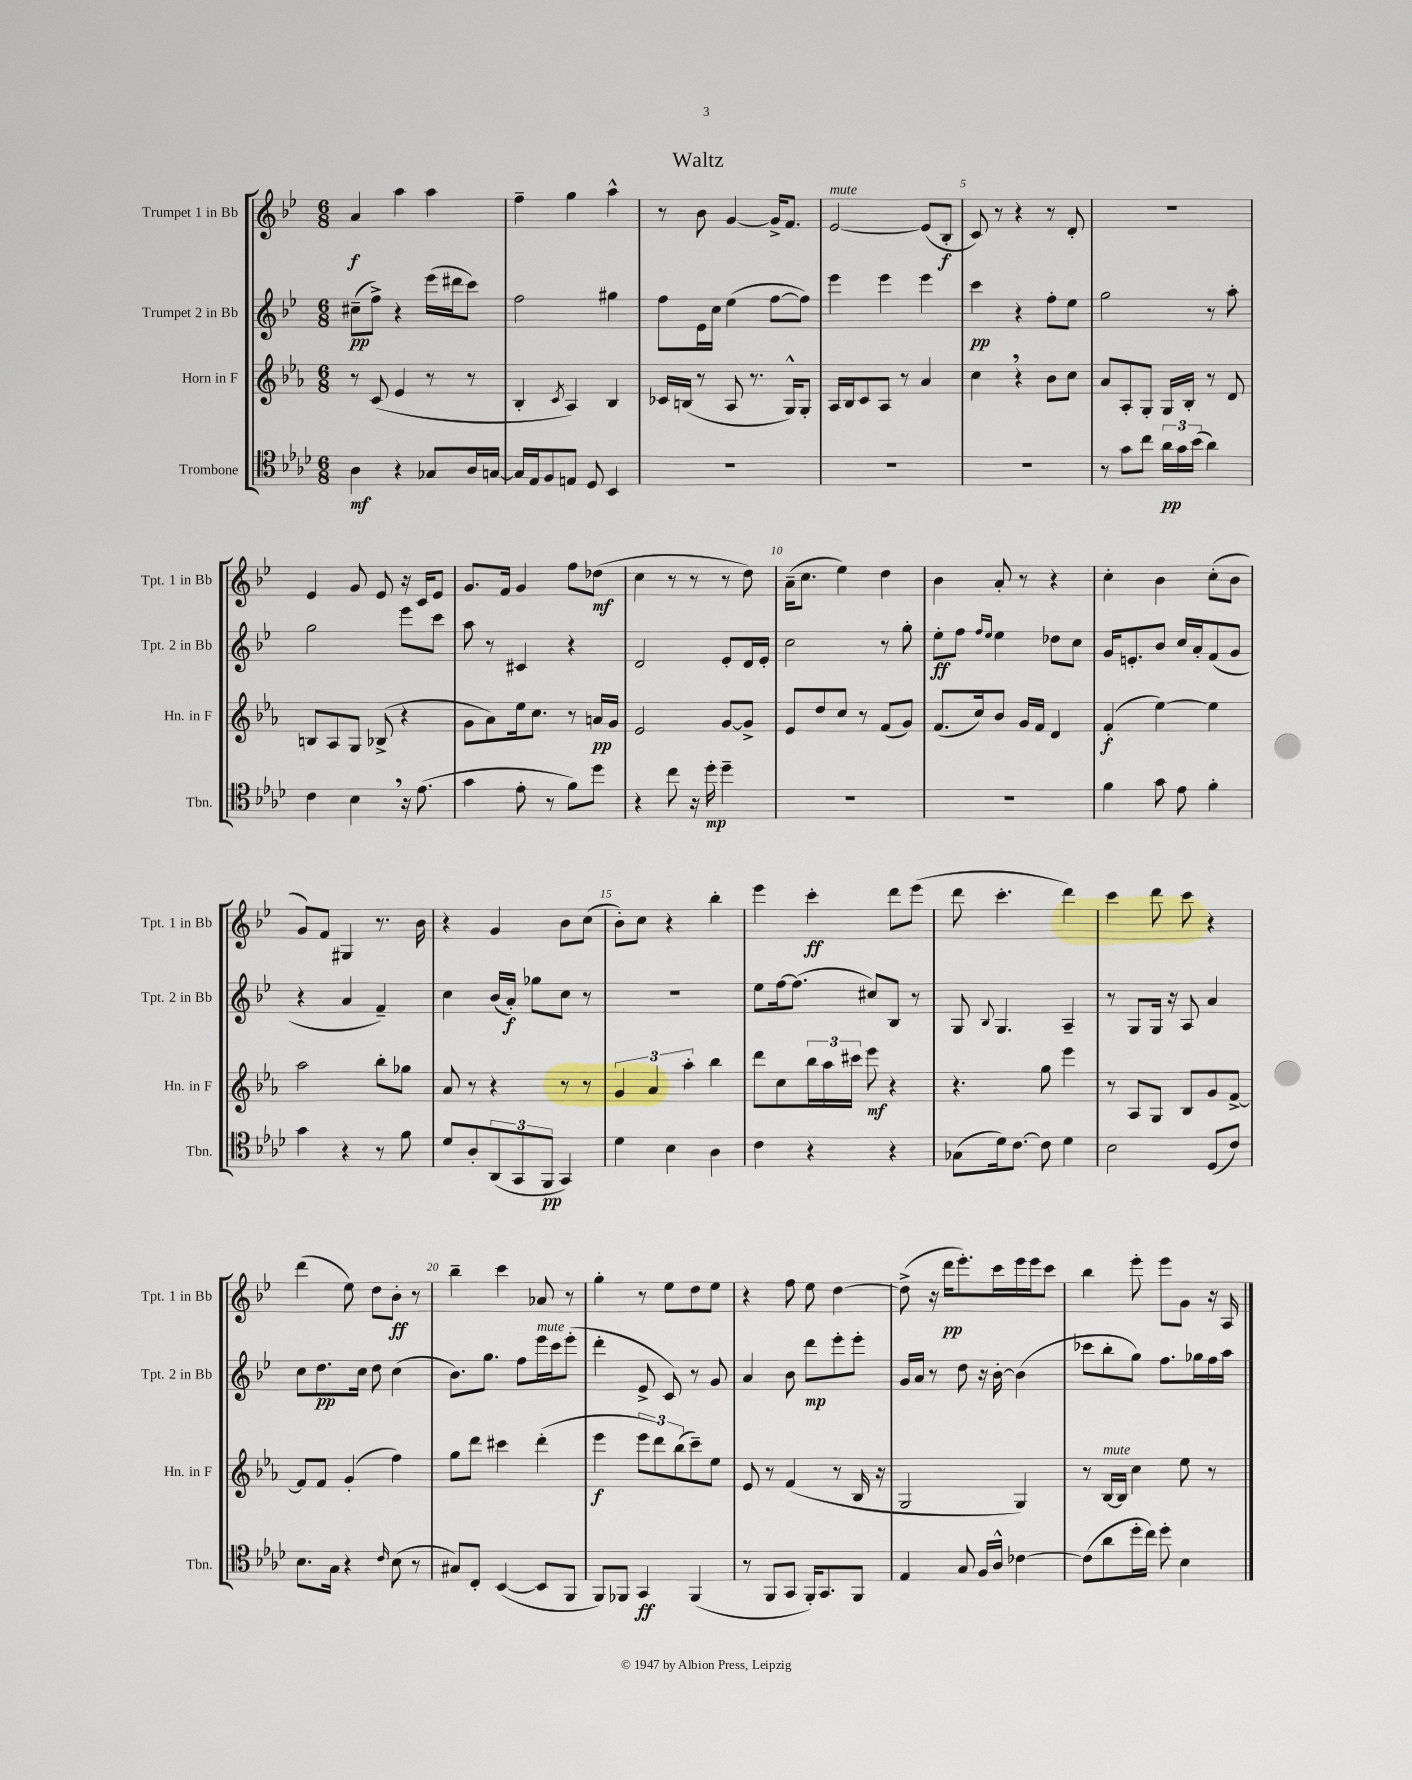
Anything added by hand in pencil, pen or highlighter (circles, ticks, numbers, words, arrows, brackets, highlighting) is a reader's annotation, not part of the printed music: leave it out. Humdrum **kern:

**kern	**dynam	**kern	**dynam	**kern	**dynam	**kern	**dynam
*part4	*part4	*part3	*part3	*part2	*part2	*part1	*part1
*staff4	*staff4	*staff3	*staff3	*staff2	*staff2	*staff1	*staff1
*I"Trombone	*	*I"Horn in F	*	*I"Trumpet 2 in Bb	*	*I"Trumpet 1 in Bb	*
*I'Tbn.	*	*I'Hn. in F	*	*I'Tpt. 2 in Bb	*	*I'Tpt. 1 in Bb	*
*clefC4	*	*clefG2	*	*clefG2	*	*clefG2	*
*k[b-e-a-d-]	*	*k[b-e-a-]	*	*k[b-e-]	*	*k[b-e-]	*
*M6/8	*	*M6/8	*	*M6/8	*	*M6/8	*
=1	=1	=1	=1	=1	=1	=1	=1
4A-\	mf	8r	.	(8cc#X~\L	pp	4a/	f
.	.	(8c/	.	8ff^\J)	.	.	.
4r	.	4e-/	.	4r	.	4aa\	.
8G-X/L	.	8r	.	(16eee-\LL	.	4aa\	.
.	.	.	.	16ddd#X\J	.	.	.
16A-/L	.	8r	.	8ccc\J)	.	.	.
[16Gn/JJ	.	.	.	.	.	.	.
=2	=2	=2	=2	=2	=2	=2	=2
16G/LL]	.	4B-'/	.	2ff\	.	4ff~\	.
16E-/J	.	.	.	.	.	.	.
8F/	.	.	.	.	.	.	.
.	.	8qc/	.	.	.	.	.
8En/J	.	4A-/)	.	.	.	4gg\	.
8D-/	.	.	.	.	.	.	.
4BB-/	.	4B-/	.	4gg#X\	.	4aa^^\	.
=3	=3	=3	=3	=3	=3	=3	=3
2.r	.	16c-X/LL	.	8ff\L	.	8r	.
.	.	(16Bn/JJ	.	.	.	.	.
.	.	8r	.	16e-\L	.	8b-\	.
.	.	.	.	16cc\JJ	.	.	.
.	.	8A-/	.	(4ee-\	.	[4g/	.
.	.	8.r	.	.	.	.	.
.	.	.	.	[8ff\L	.	16g^/KL]	.
.	.	16G^^/KL)	.	.	.	8.f/J	.
.	.	8G'/J	.	8ff\J])	.	.	.
=4	=4	=4	=4	=4	=4	=4	=4
!	!	!	!	!	!	!LO:TX:a:i:t=mute	!
2.r	.	16A-/LL	.	4eee-\	.	[2e-/	.
.	.	16B-/J	.	.	.	.	.
.	.	8c/	.	.	.	.	.
.	.	8A-/J	.	4eee-\	.	.	.
.	.	8r	.	.	.	.	.
.	.	4a-/	.	4eee-\	.	(8e-/L]	.
.	.	.	.	.	.	8B-'/J	f
=5	=5	=5	=5	=5	=5	=5	=5
2.r	.	4cc,\	.	4ccc\	pp	8c/)	.
.	.	.	.	.	.	8r	.
.	.	4r	.	4r	.	4r	.
.	.	8b-\L	.	8ff'\L	.	8r	.
.	.	8cc\J	.	8ee-\J	.	8d'/	.
=6	=6	=6	=6	=6	=6	=6	=6
8r	.	8a-/L	.	2gg\	.	2.r	.
8g\L	.	8A-'/	.	.	.	.	.
8cc\J	.	8G'/J	.	.	.	.	.
24a-\LL	pp	16G/LL	.	.	.	.	.
24g\	.	.	.	.	.	.	.
.	.	16B-'/JJ	.	.	.	.	.
(24b-\JJ	.	.	.	.	.	.	.
4a-\)	.	8r	.	8r	.	.	.
.	.	8d/	.	8aa'\	.	.	.
!!LO:LB:g=z
=7	=7	=7	=7	=7	=7	=7	=7
4c\	.	8Bn/L	.	2gg\	.	4e-/	.
.	.	8A-/	.	.	.	.	.
4B-,\	.	8G/J	.	.	.	8g/	.
.	.	(8B-X^/	.	.	.	8e-/	.
16r	.	4r	.	8eee-\L	.	16r	.
(8.e-\	.	.	.	.	.	16c/KL	.
.	.	.	.	8ccc\J	.	8e-/J	.
=8	=8	=8	=8	=8	=8	=8	=8
4g\	.	8g\L	.	8aa\	.	8.g/L	.
.	.	8a-\)	.	8r	.	.	.
.	.	.	.	.	.	16f/Jk	.
8e-'\	.	16ee-\k	.	4c#X/	.	4g/	.
.	.	8.cc\J	.	.	.	.	.
8r	.	.	.	.	.	.	.
8f\L)	.	8r	.	4r	.	8ff\L	.
8dd-\J	.	16an/LL	pp	.	.	(8dd-X\J	mf
.	.	16g/JJ	.	.	.	.	.
=9	=9	=9	=9	=9	=9	=9	=9
4r	.	2e-/	.	2d/	.	4cc\	.
8cc\	.	.	.	.	.	8r	.
16r	.	.	.	.	.	8r	.
16dd-'\	mp	.	.	.	.	.	.
4dd-~\	.	[8g/L	.	8e-'/L	.	8r	.
.	.	8g^/J]	.	16d/L	.	8dd\)	.
.	.	.	.	16e-'/JJ	.	.	.
=10	=10	=10	=10	=10	=10	=10	=10
2.r	.	8e-/L	.	2cc\	.	(16a~\KL	.
.	.	.	.	.	.	8.cc\J	.
.	.	8dd/	.	.	.	.	.
.	.	8cc/J	.	.	.	4ee-\)	.
.	.	8r	.	.	.	.	.
.	.	(8f/L	.	8r	.	4dd\	.
.	.	8g/J)	.	8gg'\	.	.	.
=11	=11	=11	=11	=11	=11	=11	=11
2.r	.	(8.f/L	.	8ee-'\L	ff	4b-\	.
.	.	.	.	8ff\J	.	.	.
.	.	16cc/k)	.	.	.	.	.
.	.	.	.	16qqff/LL	.	.	.
.	.	.	.	16qqee-/JJ	.	.	.
.	.	8b-/J	.	4ee-\	.	8a'/	.
.	.	16g/LL	.	.	.	8r	.
.	.	16f/JJ	.	.	.	.	.
.	.	4d/	.	8dd-X\L	.	4r	.
.	.	.	.	8cc\J	.	.	.
=12	=12	=12	=12	=12	=12	=12	=12
4f\	.	(4f'/	f	16g/KL	.	4cc'\	.
.	.	.	.	8.en'/	.	.	.
8g\	.	[4ee-\)	.	8b-/J	.	4b-\	.
8e-\	.	.	.	16cc/LL	.	.	.
.	.	.	.	16a'/J	.	.	.
4f'\	.	4ee-\]	.	(8f/	.	(8cc'\L	.
.	.	.	.	8g/J	.	8b-\J	.
!!LO:LB:g=z
=13	=13	=13	=13	=13	=13	=13	=13
4g\	.	2aa-\	.	4r	.	8g/L)	.
.	.	.	.	.	.	8f/J	.
4r	.	.	.	4a/	.	4G#X/	.
8r	.	8bb-'\L	.	4f~/)	.	8.r	.
8f\	.	8gg-X\J	.	.	.	.	.
.	.	.	.	.	.	16b-\	.
=14	=14	=14	=14	=14	=14	=14	=14
8d-/L	.	8a-/	.	4cc\	.	4r	.
8A-'/	.	8r	.	.	.	.	.
(12AA-/	.	4r	.	(16b-/LL	.	4g/	.
.	.	.	.	16a'/JJ)	f	.	.
12GG/	.	.	.	.	.	.	.
.	.	.	.	8gg-X\L	.	.	.
12FF/J	pp	.	.	.	.	.	.
4GG/)	.	8r	.	8cc\J	.	8b-\L	.
.	.	8r	.	8r	.	(8cc\J	.
=15	=15	=15	=15	=15	=15	=15	=15
4d-\	.	6g/	.	2.r	.	8b-'\L)	.
.	.	.	.	.	.	8cc\J	.
.	.	6a-/	.	.	.	.	.
4B-\	.	.	.	.	.	4r	.
.	.	6aa-'\	.	.	.	.	.
4A-\	.	4bb-\	.	.	.	4bb-'\	.
=16	=16	=16	=16	=16	=16	=16	=16
4c\	.	8ddd\L	.	8ee-\L	.	4eee-\	.
.	.	8cc\	.	[16ff\k	.	.	.
.	.	.	.	(8.ff\J]	.	.	.
4r	.	24bb-\L	.	.	.	4ccc'\	ff
.	.	24aa-\	.	.	.	.	.
.	.	24ccc#X\JJ	.	.	.	.	.
.	.	8eee-\	mf	8cc#X/L)	.	.	.
4r	.	4r	.	8B-/J	.	8ddd\L	.
.	.	.	.	8r	.	(8eee-\J	.
=17	=17	=17	=17	=17	=17	=17	=17
(8G-X\L	.	4.r	.	8G/	.	8ddd\	.
.	.	.	.	8qqB-/	.	.	.
16d-\k)	.	.	.	4.G/	.	4.ccc'\	.
[8.c\J	.	.	.	.	.	.	.
8c\]	.	8gg\	.	.	.	.	.
4d-\	.	4eee-\	.	4A~/	.	4ddd\)	.
=18	=18	=18	=18	=18	=18	=18	=18
2B-\	.	8r	.	8r	.	4ccc\	.
.	.	8A-/L	.	8G/L	.	.	.
.	.	8G/J	.	16G/Jk	.	8ddd\	.
.	.	.	.	16r	.	.	.
.	.	8B-/L	.	8A/	.	8ccc\	.
(8D-/L	.	8g/	.	4a/	.	4r	.
8c/J)	.	[8f^/J	.	.	.	.	.
!!LO:LB:g=z
=19	=19	=19	=19	=19	=19	=19	=19
8.B-\L	.	8f/L]	.	8cc\L	.	(4ddd\	.
.	.	8f/J	.	8.dd\	pp	.	.
16G\Jk	.	.	.	.	.	.	.
4r	.	(4g'/	.	.	.	8ee-\)	.
.	.	.	.	16cc\Jk	.	.	.
.	.	.	.	8dd\	.	8dd\L	.
16qqc/	.	.	.	.	.	.	.
(8B-\	.	4ff\)	.	(4cc\	.	8b-'\J	ff
8r	.	.	.	.	.	8r	.
=20	=20	=20	=20	=20	=20	=20	=20
8G#X/L)	.	8gg\L	.	8.b-\L)	.	4bb-~\	.
8C'/J	.	8ddd\J	.	.	.	.	.
.	.	.	.	8.gg\J	.	.	.
([4BB-/	.	4ccc#X\	.	.	.	4ccc\	.
.	.	.	.	8ff\L	.	.	.
!	!	!	!	!LO:TX:a:i:t=mute	!	!	!
8BB-/L]	.	(4ddd'\	.	16eee-\L	.	8a-X/	.
.	.	.	.	16ccc\J	.	.	.
8FF/J	.	.	.	(8eee-'\J	.	8r	.
=21	=21	=21	=21	=21	=21	=21	=21
8FF/L)	.	4eee-\	f	4ddd'\	.	4gg'\	.
8FF-X/J	.	.	.	.	.	.	.
4GG/	ff	12eee-\L	.	8e-^/	.	8r	.
.	.	12ddd\)	.	.	.	.	.
.	.	.	.	8c/)	.	8ee-\L	.
.	.	(12bb-\	.	.	.	.	.
(4FF-/	.	8ccc~\)	.	8r	.	8dd\	.
.	.	8ee-\J	.	8g/	.	8ee-\J	.
=22	=22	=22	=22	=22	=22	=22	=22
8r	.	8e-/	.	4a/	.	4r	.
8FF/L	.	8r	.	.	.	.	.
8GG/J	.	(4f/	.	8b-\	.	8ff\	.
16FF'/KL)	.	.	.	8ddd\L	mp	8ee-\	.
8.GG/	.	.	.	.	.	.	.
.	.	8r	.	8eee-'\	.	[4dd\	.
8FF/J	.	16B-/	.	8eee-'\J	.	.	.
.	.	16r	.	.	.	.	.
=23	=23	=23	=23	=23	=23	=23	=23
4E-/	.	2G/	.	16g/LL	.	(8dd^\]	.
.	.	.	.	16a/JJ	.	.	.
.	.	.	.	8r	.	16r	.
.	.	.	.	.	.	16ddd\KL	pp
8G/	.	.	.	8dd\	.	8.eee-'\)	.
16F/LL	.	.	.	16r	.	.	.
16A-^^/JJ	.	.	.	[16b-'\	.	16ccc\L	.
[4c-X\	.	4G/)	.	(4b-\]	.	16eee-\	.
.	.	.	.	.	.	16eee-\J	.
.	.	.	.	.	.	8ccc\J	.
=24	=24	=24	=24	=24	=24	=24	=24
(8c-\L]	.	8r	.	8ccc-X\L	.	4bb-\	.
!	!	!LO:TX:a:i:t=mute	!	!	!	!	!
8a-\	.	[16B-/LL	.	8bb-'\	.	.	.
.	.	16B-/JJ]	.	.	.	.	.
16dd-'\L	.	4cc\	.	8gg\J)	.	8eee-'\	.
16cc\JJ)	.	.	.	.	.	.	.
8dd-'\	.	.	.	8.ff\L	.	8eee-\L	.
4B-\	.	8ee-\	.	.	.	8g\J	.
.	.	.	.	16gg-X\L	.	.	.
.	.	8r	.	16ff\	.	16r	.
.	.	.	.	16aa\JJ	.	16A/	.
==	==	==	==	==	==	==	==
*-	*-	*-	*-	*-	*-	*-	*-
